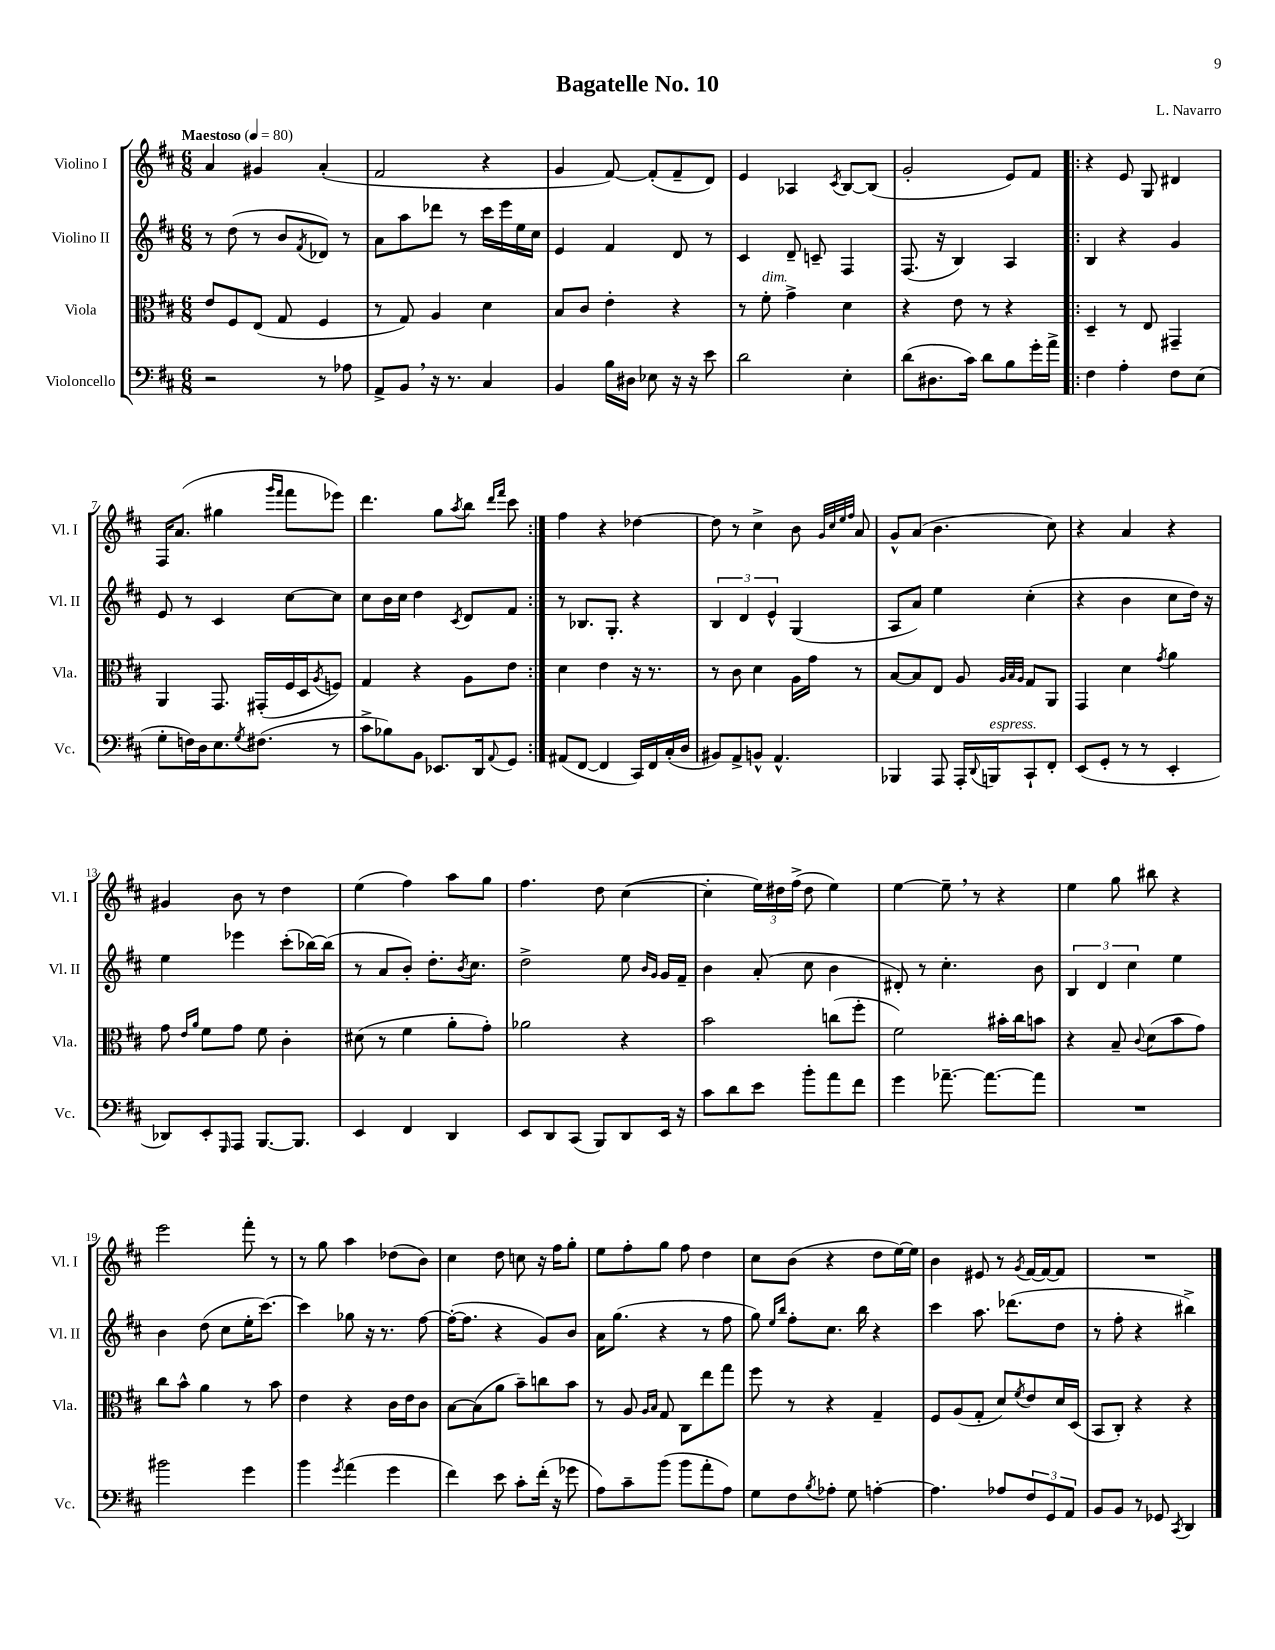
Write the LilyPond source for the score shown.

\header { title = "Bagatelle No. 10" composer = "L. Navarro" }
<<
\new StaffGroup <<
\new Staff = "s0" \with { instrumentName = "Violino I" shortInstrumentName = "Vl. I" } {
    \clef treble \key d \major \numericTimeSignature \time 6/8 \tempo "Maestoso" 4 = 80
    a'4 gis'4 a'4-.( |
    fis'2 r4 |
    g'4 fis'8~) fis'8-.( fis'8-- d'8) |
    e'4 aes4 \acciaccatura { cis'8 } b8~ b8( |
    g'2-. e'8) fis'8 |
    \repeat volta 2 { r4 e'8 g8 dis'4 |
    fis16 a'8.( gis''4 \grace { g'''16 fis'''16 } fis'''8 ees'''8) |
    d'''4. g''8 \acciaccatura { a''8 } b''8 \grace { d'''16 fis'''16 } cis'''8 | }
    fis''4 r4 des''4~ |
    des''8 r8 cis''4-> b'8 \grace { g'32 cis''32 e''32 fis''32 } a'8 |
    g'8-^ a'8( b'4. cis''8) |
    r4 a'4 r4 |
    gis'4 b'8 r8 d''4 |
    e''4( fis''4) a''8 g''8 |
    fis''4. d''8 cis''4~( |
    cis''4-. \tuplet 3/2 { e''16) dis''16 fis''16->( } dis''8 e''4) |
    e''4~ e''8-- \breathe r8 r4 |
    e''4 g''8 bis''8 r4 |
    e'''2 fis'''8-. r8 |
    r8 g''8 a''4 des''8( b'8) |
    cis''4 d''8 c''8 r16 fis''16 g''8-. |
    e''8 fis''8-. g''8 fis''8 d''4 |
    cis''8 b'8( r4 d''8 e''16~) e''16 |
    b'4 eis'8 r8 \acciaccatura { g'8 } fis'16~ fis'16~ fis'8 |
    R2. \bar "|." |
}
\new Staff = "s1" \with { instrumentName = "Violino II" shortInstrumentName = "Vl. II" } {
    \clef treble \key d \major \numericTimeSignature \time 6/8
    r8 d''8( r8 b'8 \acciaccatura { fis'8 } des'8) r8 |
    a'8 a''8 des'''8 r8 cis'''16 e'''16 e''16 cis''16 |
    e'4 fis'4 d'8 r8 |
    cis'4 d'8-- c'8-- fis4 |
    fis8.( r16 b4) a4 |
    \repeat volta 2 { b4 r4 g'4 |
    e'8 r8 cis'4 cis''8~ cis''8 |
    cis''8 b'16 cis''16 d''4 \acciaccatura { cis'8 } d'8 fis'8 | }
    r8 bes8. g8.-. r4 |
    \tuplet 3/2 { b4 d'4 e'4-^ } g4( |
    a8 a'8) e''4 cis''4-.( |
    r4 b'4 cis''8 d''16) r16 |
    e''4 ees'''4 cis'''8-.( bes''16~) bes''16( |
    r8 a'8 b'8-.) d''8.-. \acciaccatura { b'8 } cis''8. |
    d''2-> e''8 \grace { b'16 g'16 } g'16 fis'16-- |
    b'4 a'8-.( cis''8 b'4 |
    dis'8-.) r8 cis''4.-. b'8 |
    \tuplet 3/2 { b4 d'4 cis''4 } e''4 |
    b'4 d''8( cis''8 e''16-. cis'''8.~) |
    cis'''4 ges''8 r16 r8. fis''8~ |
    fis''16~-.( fis''8. r4 g'8) b'8 |
    a'16 g''8.( r4 r8 fis''8 |
    g''8) \grace { e''16 b''16 } fis''8-. cis''8. b''16 r4 |
    cis'''4 a''8. des'''8.( d''8 |
    r8 fis''8-. r4 bis''4->) \bar "|." |
}
\new Staff = "s2" \with { instrumentName = "Viola" shortInstrumentName = "Vla." } {
    \clef alto \key d \major \numericTimeSignature \time 6/8
    e'8 fis8 e8( g8 fis4 |
    r8 g8) a4 d'4 |
    b8 cis'8 e'4-. r4 |
    r8 fis'8-.^\markup { \italic "dim." } g'4-> d'4 |
    r4 e'8 r8 r4 |
    \repeat volta 2 { d4-- r8 e8 gis,4-- |
    a,4 g,8. gis,16-.( fis16 d16 \acciaccatura { a8 } f8) |
    g4 r4 a8 e'8 | }
    d'4 e'4 r16 r8. |
    r8 cis'8 d'4 a16 g'16 r8 |
    b8~ b8 e8 a8 \grace { a32 b32 a32 } g8 a,8 |
    g,4 d'4 \acciaccatura { g'8 } a'4 |
    g'8 \grace { e'16 a'16 } fis'8 g'8 fis'8 cis'4-. |
    dis'8( r8 fis'4 a'8-. g'8-.) |
    aes'2 r4 |
    b'2 c''8( fis''8-. |
    fis'2) bis'16-. cis''16 b'8 |
    r4 b8-- \appoggiatura { cis'8 } d'8( b'8 g'8) |
    cis''8 b'8-^ a'4 r8 b'8 |
    e'4 r4 cis'16 e'16 cis'8 |
    b8~ b8( a'8 b'8--) c''8 b'8 |
    r8 a8 \grace { a16 b16 } g8 cis8 e''8 g''8 |
    fis''8 r8 r4 g4-- |
    fis8 a8( g8-. d'8) \acciaccatura { fis'8 } e'8 d'16 d16( |
    b,8 cis8-.) r4 r4 \bar "|." |
}
\new Staff = "s3" \with { instrumentName = "Violoncello" shortInstrumentName = "Vc." } {
    \clef bass \key d \major \numericTimeSignature \time 6/8
    r2 r8 aes8 |
    a,8-> b,8 \breathe r16 r8. cis4 |
    b,4 b16 dis16 ees8 r16 r16 e'8 |
    d'2 e4-. |
    d'8( dis8. cis'16) d'8 b8 g'16-. a'16-> |
    \repeat volta 2 { fis4 a4-. fis8 e8( |
    g8-. f16) d16 e8. \acciaccatura { g8 } fis8.( r8 |
    cis'8-> bes8) b,8 ees,8. d,16 \appoggiatura { a,8 } g,8 | }
    ais,8( fis,8~ fis,4 cis,16) fis,16 cis16-.( d16 |
    bis,8) a,8-> b,8-^ a,4.-^ |
    bes,,4 a,,8 a,,16-. \appoggiatura { d,8 } b,,16^\markup { \italic "espress." } cis,8-! fis,8-. |
    e,8( g,8-. r8 r8 e,4-. |
    des,8) e,8-. \grace { g,,16 } a,,8 b,,8.~ b,,8. |
    e,4 fis,4 d,4 |
    e,8 d,8 cis,8( b,,8) d,8 e,16 r16 |
    cis'8 d'8 e'8 b'8-. a'8 fis'8 |
    g'4 aes'8.~-- aes'8.~ aes'8 |
    R2. |
    bis'2 g'4 |
    b'4 \acciaccatura { g'8 } a'4( g'4 |
    fis'4) e'8 cis'8-. fis'16-.( r16 ges'8 |
    a8) cis'8-- b'8( b'8 a'8-. a8) |
    g8 fis8 \acciaccatura { b8 } aes8-. g8 a4~-. |
    a4. aes8 \tuplet 3/2 { fis8 g,8 a,8 } |
    b,8 b,8 r8 ges,8 \acciaccatura { cis,8 } d,4 \bar "|." |
}
>>
>>
